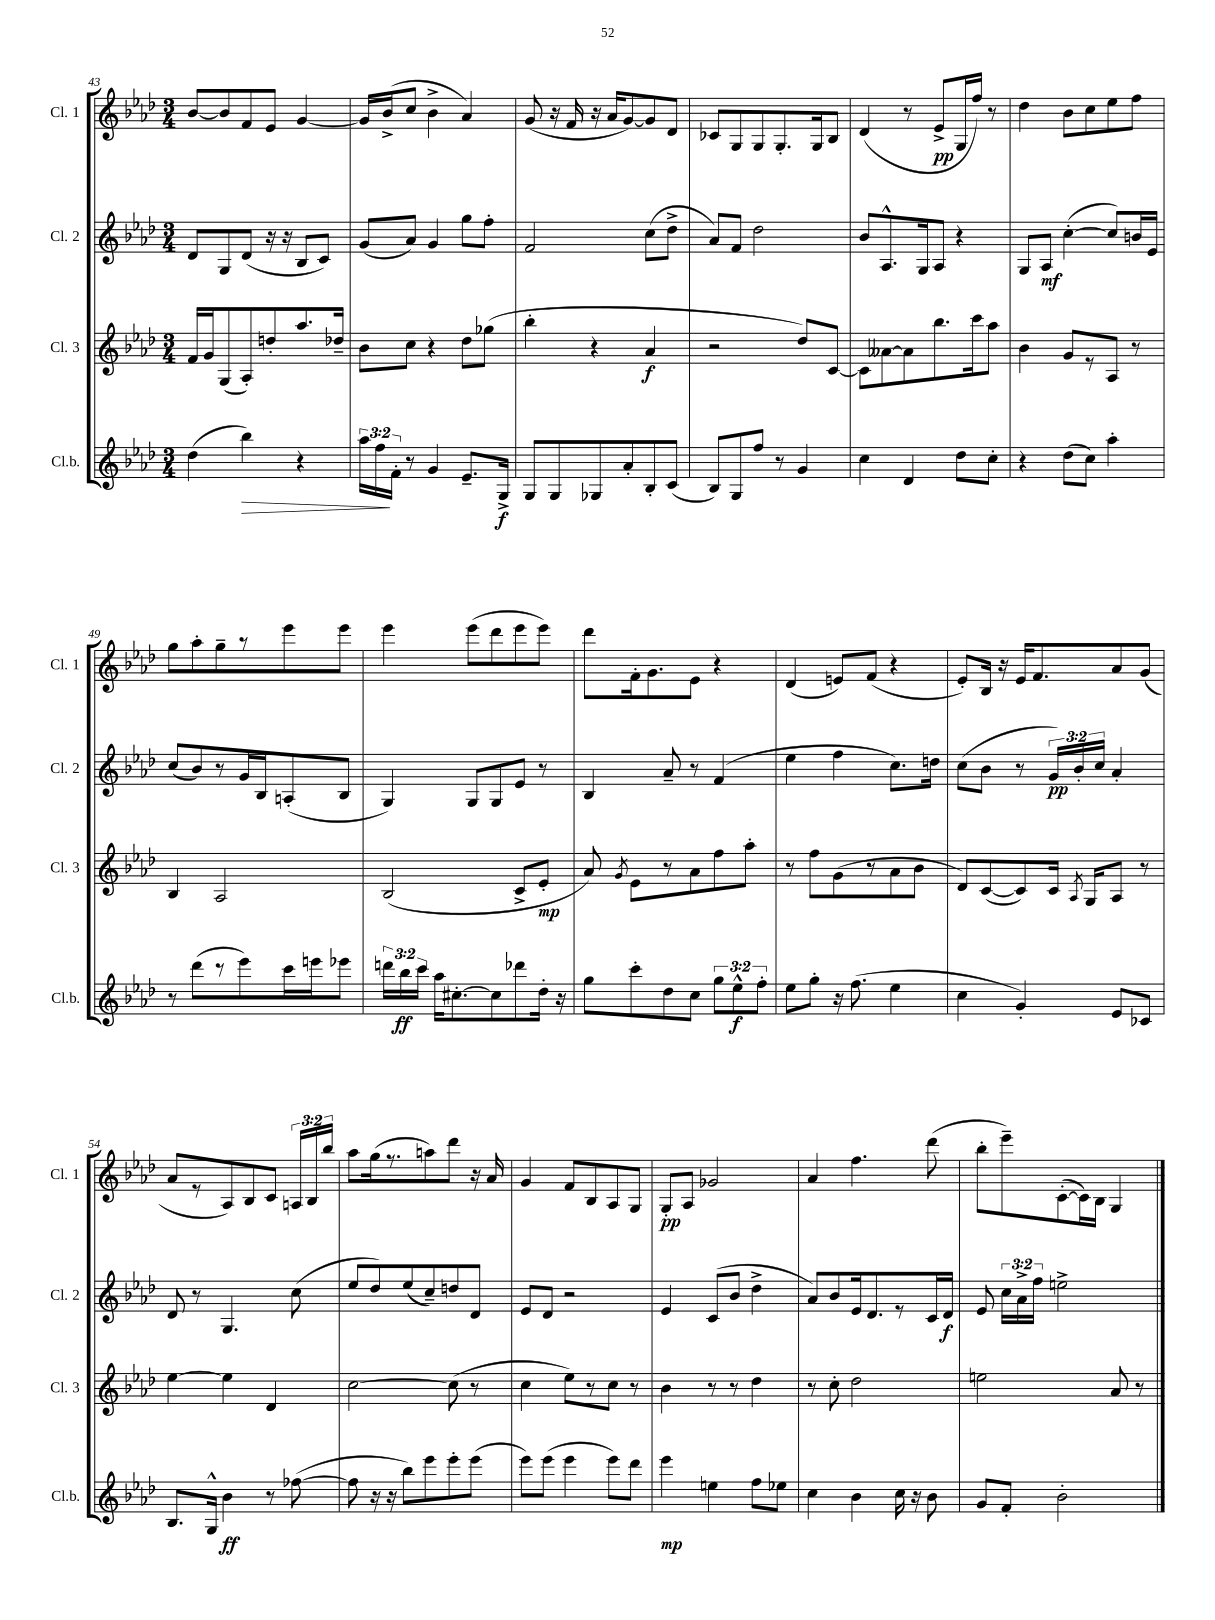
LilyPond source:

<<
\new StaffGroup <<
\new Staff = "s0" \with { instrumentName = "Cl. 1" shortInstrumentName = "Cl. 1" } {
    \clef treble \key aes \major \numericTimeSignature \time 3/4 \override Staff.TupletNumber.text = #tuplet-number::calc-fraction-text
    \autoBeamOff bes'8[~ bes'8 f'8 ees'8] g'4~ |
    g'16[ bes'16->( c''8] bes'4-> aes'4) |
    g'8( r16 f'16 r16 aes'16[ g'8~) g'8 des'8] |
    ces'8[ g8 g8 g8.-. g16 bes8] |
    des'4( r8 ees'8[->\pp g16 f''16]) r8 |
    des''4 bes'8[ c''8 ees''8 f''8] |
    g''8[ aes''8-. g''8-- r8 ees'''8 ees'''8] |
    ees'''4 ees'''8[( des'''8 ees'''8 ees'''8]) |
    des'''8[ f'16-. g'8. ees'8] r4 |
    des'4( e'8[) f'8]( r4 |
    ees'8[-.) bes16] r16 ees'16[ f'8. aes'8 g'8]( |
    aes'8[ r8 aes8) bes8 c'8] \tuplet 3/2 { a16[ bes16 bes''16] } |
    aes''8[ g''16( r8. a''8) des'''8] r16 aes'16 |
    g'4 f'8[ bes8 aes8 g8] |
    g8[-.\pp aes8] ges'2 |
    aes'4 f''4. des'''8( |
    bes''8[-. ees'''8--) c'8~-.( c'16) bes16] g4 \bar "|." |
}
\new Staff = "s1" \with { instrumentName = "Cl. 2" shortInstrumentName = "Cl. 2" } {
    \clef treble \key aes \major \numericTimeSignature \time 3/4 \override Staff.TupletNumber.text = #tuplet-number::calc-fraction-text
    \autoBeamOff des'8[ g8 des'8]( r16 r16 bes8[ c'8]) |
    g'8[( aes'8]) g'4 g''8[ f''8]-. |
    f'2 c''8[( des''8]-> |
    aes'8[) f'8] des''2 |
    bes'8[ aes8.-^ g16 aes8] r4 |
    g8[ aes8]\mf c''4~-.( c''8[) b'16 ees'16] |
    c''8[( bes'8) r8 g'16 bes16 a8-.( bes8] |
    g4) g8[ g8 ees'8] r8 |
    bes4 aes'8-- r8 f'4( |
    ees''4 f''4 c''8.[) d''16] |
    c''8[( bes'8] r8 \tuplet 3/2 { g'16[\pp) bes'16-. c''16] } aes'4-. |
    des'8 r8 g4. c''8( |
    ees''8[ des''8) ees''8( c''8--) d''8 des'8] |
    ees'8[ des'8] r2 |
    ees'4 c'8[( bes'8] des''4-> |
    aes'8[) bes'8 ees'16 des'8. r8 c'16 des'16]\f |
    ees'8 \tuplet 3/2 { c''16[ aes'16-> f''16] } e''2-> \bar "|." |
}
\new Staff = "s2" \with { instrumentName = "Cl. 3" shortInstrumentName = "Cl. 3" } {
    \clef treble \key aes \major \numericTimeSignature \time 3/4
    \autoBeamOff f'16[ g'16 g8( aes8-.) d''8-. aes''8. des''16]-- |
    bes'8[ c''8] r4 des''8[ ges''8]( |
    bes''4-. r4 aes'4\f |
    r2 des''8[) c'8]~ |
    c'8[ aeses'8~ aeses'8 bes''8. c'''16 aes''8] |
    bes'4 g'8[ r8 aes8] r8 |
    bes4 aes2 |
    bes2( c'8[-> ees'8]-.\mp |
    aes'8) \acciaccatura { g'8 } ees'8[ r8 aes'8 f''8 aes''8]-. |
    r8 f''8[ g'8( r8 aes'8 bes'8] |
    des'8[) c'8~( c'8) c'16] \acciaccatura { aes8 } g16[ aes8] r8 |
    ees''4~ ees''4 des'4 |
    c''2~ c''8( r8 |
    c''4 ees''8[) r8 c''8] r8 |
    bes'4 r8 r8 des''4 |
    r8 c''8-. des''2 |
    e''2 aes'8 r8 \bar "|." |
}
\new Staff = "s3" \with { instrumentName = "Cl.b." shortInstrumentName = "Cl.b." } {
    \clef treble \key aes \major \numericTimeSignature \time 3/4 \override Staff.TupletNumber.text = #tuplet-number::calc-fraction-text
    \autoBeamOff des''4( bes''4\>) r4 |
    \tuplet 3/2 { aes''16[ f''16\! f'16]-. } r8 g'4 ees'8.[-- g16]->\f |
    g8[ g8 ges8 aes'8-. bes8-. c'8]( |
    bes8[) g8 f''8] r8 g'4 |
    c''4 des'4 des''8[ c''8]-. |
    r4 des''8[( c''8]) aes''4-. |
    r8 des'''8[( r8 ees'''8) c'''16 e'''16 ees'''8] |
    \tuplet 3/2 { d'''16[ bes''16\ff c'''16] } aes''16[ cis''8.~-. cis''8 des'''8 des''16]-. r16 |
    g''8[ c'''8-. des''8 c''8] \tuplet 3/2 { g''8[ ees''8-^\f f''8]-. } |
    ees''8[ g''8]-. r16 f''8.( ees''4 |
    c''4 g'4-.) ees'8[ ces'8] |
    bes8.[ g16]-^ bes'4\ff r8 fes''8~( |
    fes''8 r16 r16 bes''8[) ees'''8 ees'''8-. ees'''8]( |
    ees'''8[) ees'''8]( ees'''4 ees'''8[) des'''8] |
    ees'''4\mp e''4 f''8[ ees''8] |
    c''4 bes'4 c''16 r16 bes'8 |
    g'8[ f'8]-. bes'2-. \bar "|." |
}
>>
>>
\layout { \context { \Score currentBarNumber = #43 } }
